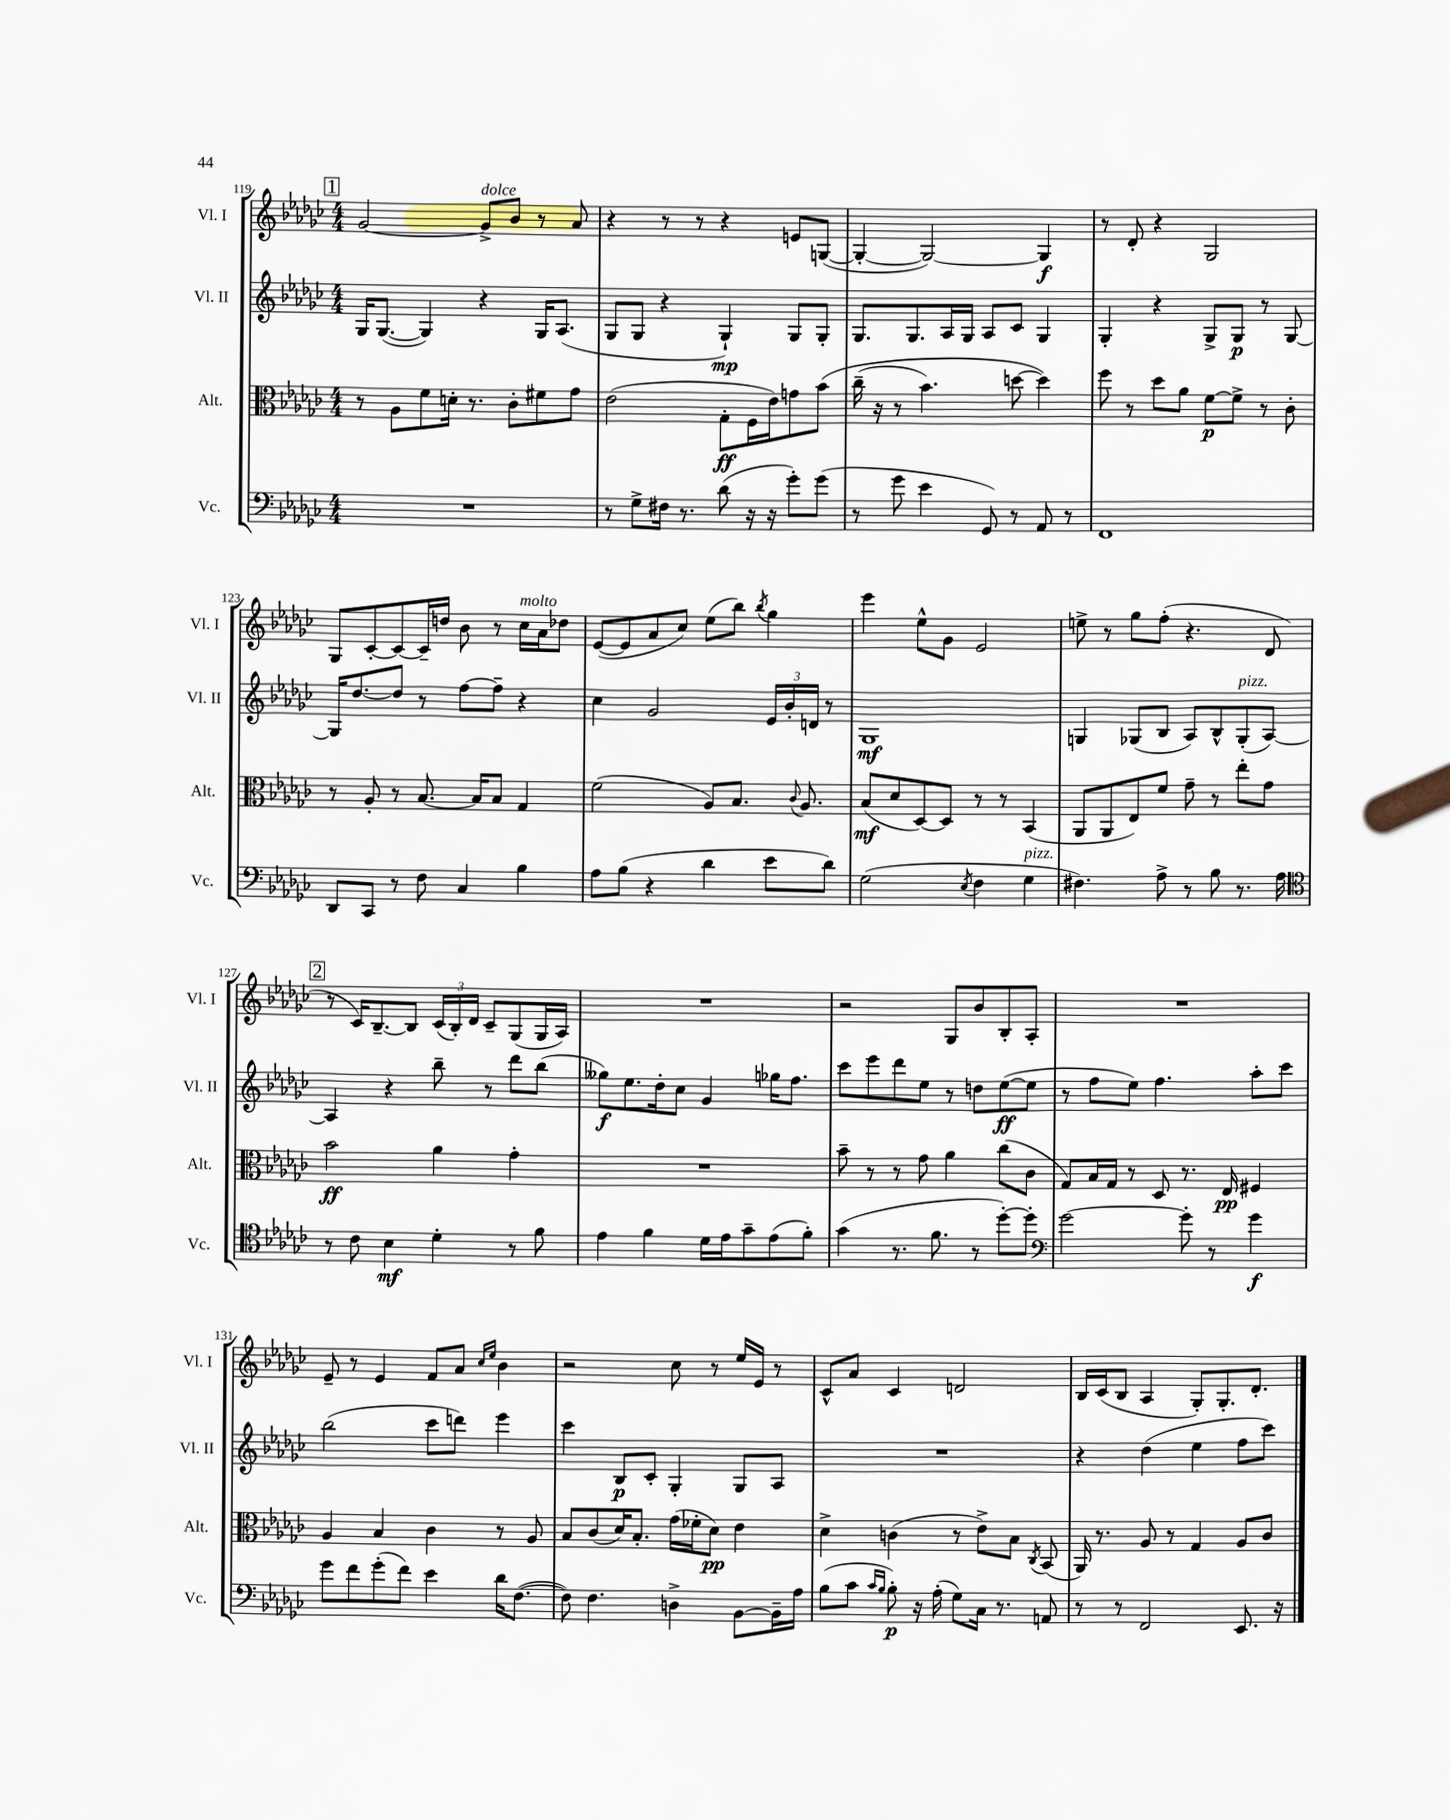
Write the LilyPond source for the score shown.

<<
\new StaffGroup <<
\new Staff = "s0" \with { instrumentName = "Vl. I" shortInstrumentName = "Vl. I" } {
    \clef treble \key ges \major \numericTimeSignature \time 4/4
    \autoBeamOff \mark \markup { \box "1" } ges'2~ ges'8[->^\markup { \italic "dolce" } bes'8] r8 aes'8 |
    r4 r8 r8 r4 e'8[ g8]~( |
    g4~-. g2~) g4\f |
    r8 des'8-. r4 ges2 |
    ges8[ ces'8~-. ces'8~ ces'16-- d''16] bes'8 r8 ces''16[^\markup { \italic "molto" } aes'16 des''8] |
    ees'8[~( ees'8 aes'8 ces''8]) ees''8[( bes''8]) \acciaccatura { bes''8 } ges''4 |
    ees'''4 ees''8[-^ ges'8] ees'2 |
    e''8-> r8 ges''8[ f''8]-.( r4. des'8 |
    \mark \markup { \box "2" } r8 ces'16[) bes8.~-- bes8] \tuplet 3/2 { ces'16[( bes16-.) des'16] } ces'8[-- ges8( ges16 aes16]) |
    R1 |
    r2 ges8[ bes'8 bes8-. aes8]-. |
    R1 |
    ees'8-- r8 ees'4 f'8[ aes'8] \grace { ces''16[ ees''16] } bes'4 |
    r2 ces''8 r8 ees''16[ ees'16] r8 |
    ces'8[-^ aes'8] ces'4 d'2 |
    bes16[ ces'16( bes8] aes4 ges8[-.) ges8.-. des'8.]-. \bar "|." |
}
\new Staff = "s1" \with { instrumentName = "Vl. II" shortInstrumentName = "Vl. II" } {
    \clef treble \key ges \major \numericTimeSignature \time 4/4
    \autoBeamOff \mark \markup { \box "1" } ges16[ ges8.]~( ges4) r4 ges16[ aes8.]( |
    ges8[ ges8] r4 ges4-!\mp) ges8[ ges8]-. |
    ges8.[ ges8. aes16 ges16] aes8[ ces'8] ges4 |
    ges4-. r4 ges8[-> ges8]\p r8 ges8~ |
    ges16[ des''8.~ des''8] r8 f''8[~ f''8]-- r4 |
    ces''4 ges'2 \tuplet 3/2 { ees'16[ bes'16-. d'16] } r8 |
    ges1\mf |
    g4 ges8[( bes8] aes8[) bes8-^ ges8-.^\markup { \italic "pizz." }( aes8]~) |
    \mark \markup { \box "2" } aes4 r4 bes''8-- r8 des'''8[ bes''8]( |
    geses''8[\f) ees''8. des''16-. ces''8] ges'4 ges''16[ f''8.] |
    ces'''8[ ees'''8 des'''8 ees''8] r8 d''8[ ees''8~\ff( ees''8] |
    r8 f''8[ ees''8]) f''4. aes''8[-. ces'''8] |
    bes''2( ces'''8[ d'''8]) ees'''4 |
    ces'''4 bes8[\p ces'8]-. ges4-. ges8[ aes8] |
    R1 |
    r4 des''4( ees''4 f''8[ ces'''8]) \bar "|." |
}
\new Staff = "s2" \with { instrumentName = "Alt." shortInstrumentName = "Alt." } {
    \clef alto \key ges \major \numericTimeSignature \time 4/4
    \autoBeamOff \mark \markup { \box "1" } r8 aes8[ f'8 d'16]-. r8. ces'8[-. fis'8 ges'8] |
    ees'2( ges8[-.\ff f16 ees'16) g'8 bes'8]\( |
    ces''16--( r16 r8 bes'4.) d''8~ d''4\) |
    f''8 r8 des''8[ aes'8] f'8[~\p f'8]-> r8 ces'8-. |
    r8 aes8-. r8 bes8.~ bes16[ bes8] ges4 |
    f'2( aes8[) bes8.] \appoggiatura { ces'8 } aes8. |
    bes8[\mf( des'8 des8~) des8] r8 r8 bes,4( |
    aes,8[ aes,8 ees8) f'8] ges'8-- r8 ees''8[-. ges'8] |
    \mark \markup { \box "2" } bes'2\ff aes'4 ges'4-. |
    R1 |
    bes'8-- r8 r8 ges'8 aes'4 ces''8[( ces'8] |
    ges8[) bes16 ges16] r8 des8 r8. ees16\pp fis4 |
    aes4 bes4 ces'4 r8 aes8 |
    bes8[ ces'8( des'16) bes8.]-. ges'16[( fes'16-. des'8]\pp) ees'4 |
    des'4-> c'4( r8 ees'8[->) bes8] \acciaccatura { ces8 } bes,8( |
    aes,16) r8. aes8 r8 ges4 aes8[ ces'8] \bar "|." |
}
\new Staff = "s3" \with { instrumentName = "Vc." shortInstrumentName = "Vc." } {
    \clef bass \key ges \major \numericTimeSignature \time 4/4
    \autoBeamOff \mark \markup { \box "1" } R1 |
    r8 ges8[-> fis16] r8. des'8( r16 r16 ges'8[-.) ges'8]( |
    r8 ges'8 ees'4 ges,8) r8 aes,8 r8 |
    f,1 |
    des,8[ ces,8] r8 f8 ces4 bes4 |
    aes8[ bes8]( r4 des'4 ees'8[ des'8]) |
    ges2( \acciaccatura { ees8 } f4 ges4^\markup { \italic "pizz." } |
    fis4.) aes8-> r8 bes8 r8. aes16 |
    \mark \markup { \box "2" } \clef tenor r8 ces'8 bes4\mf des'4-. r8 f'8 |
    ees'4 f'4 des'16[ ees'16 ges'8-- ees'8( f'8]-.) |
    ges'4( r8. f'8. r8 des''8[~-.) des''8]-. |
    \clef bass ges'2~ ges'8-. r8 ges'4\f |
    ges'8[ f'8 ges'8-.( f'8]) ees'4 des'16[ f8.]~( |
    f8) f4. d4-> bes,8[~ bes,16-- aes16] |
    bes8[( ces'8] \grace { ces'16[ bes16] } bes8-.\p) r16 aes16-.( ges8[) ces16] r8. a,8 |
    r8 r8 f,2 ees,8. r16 \bar "|." |
}
>>
>>
\layout { \context { \Score currentBarNumber = #119 } }
